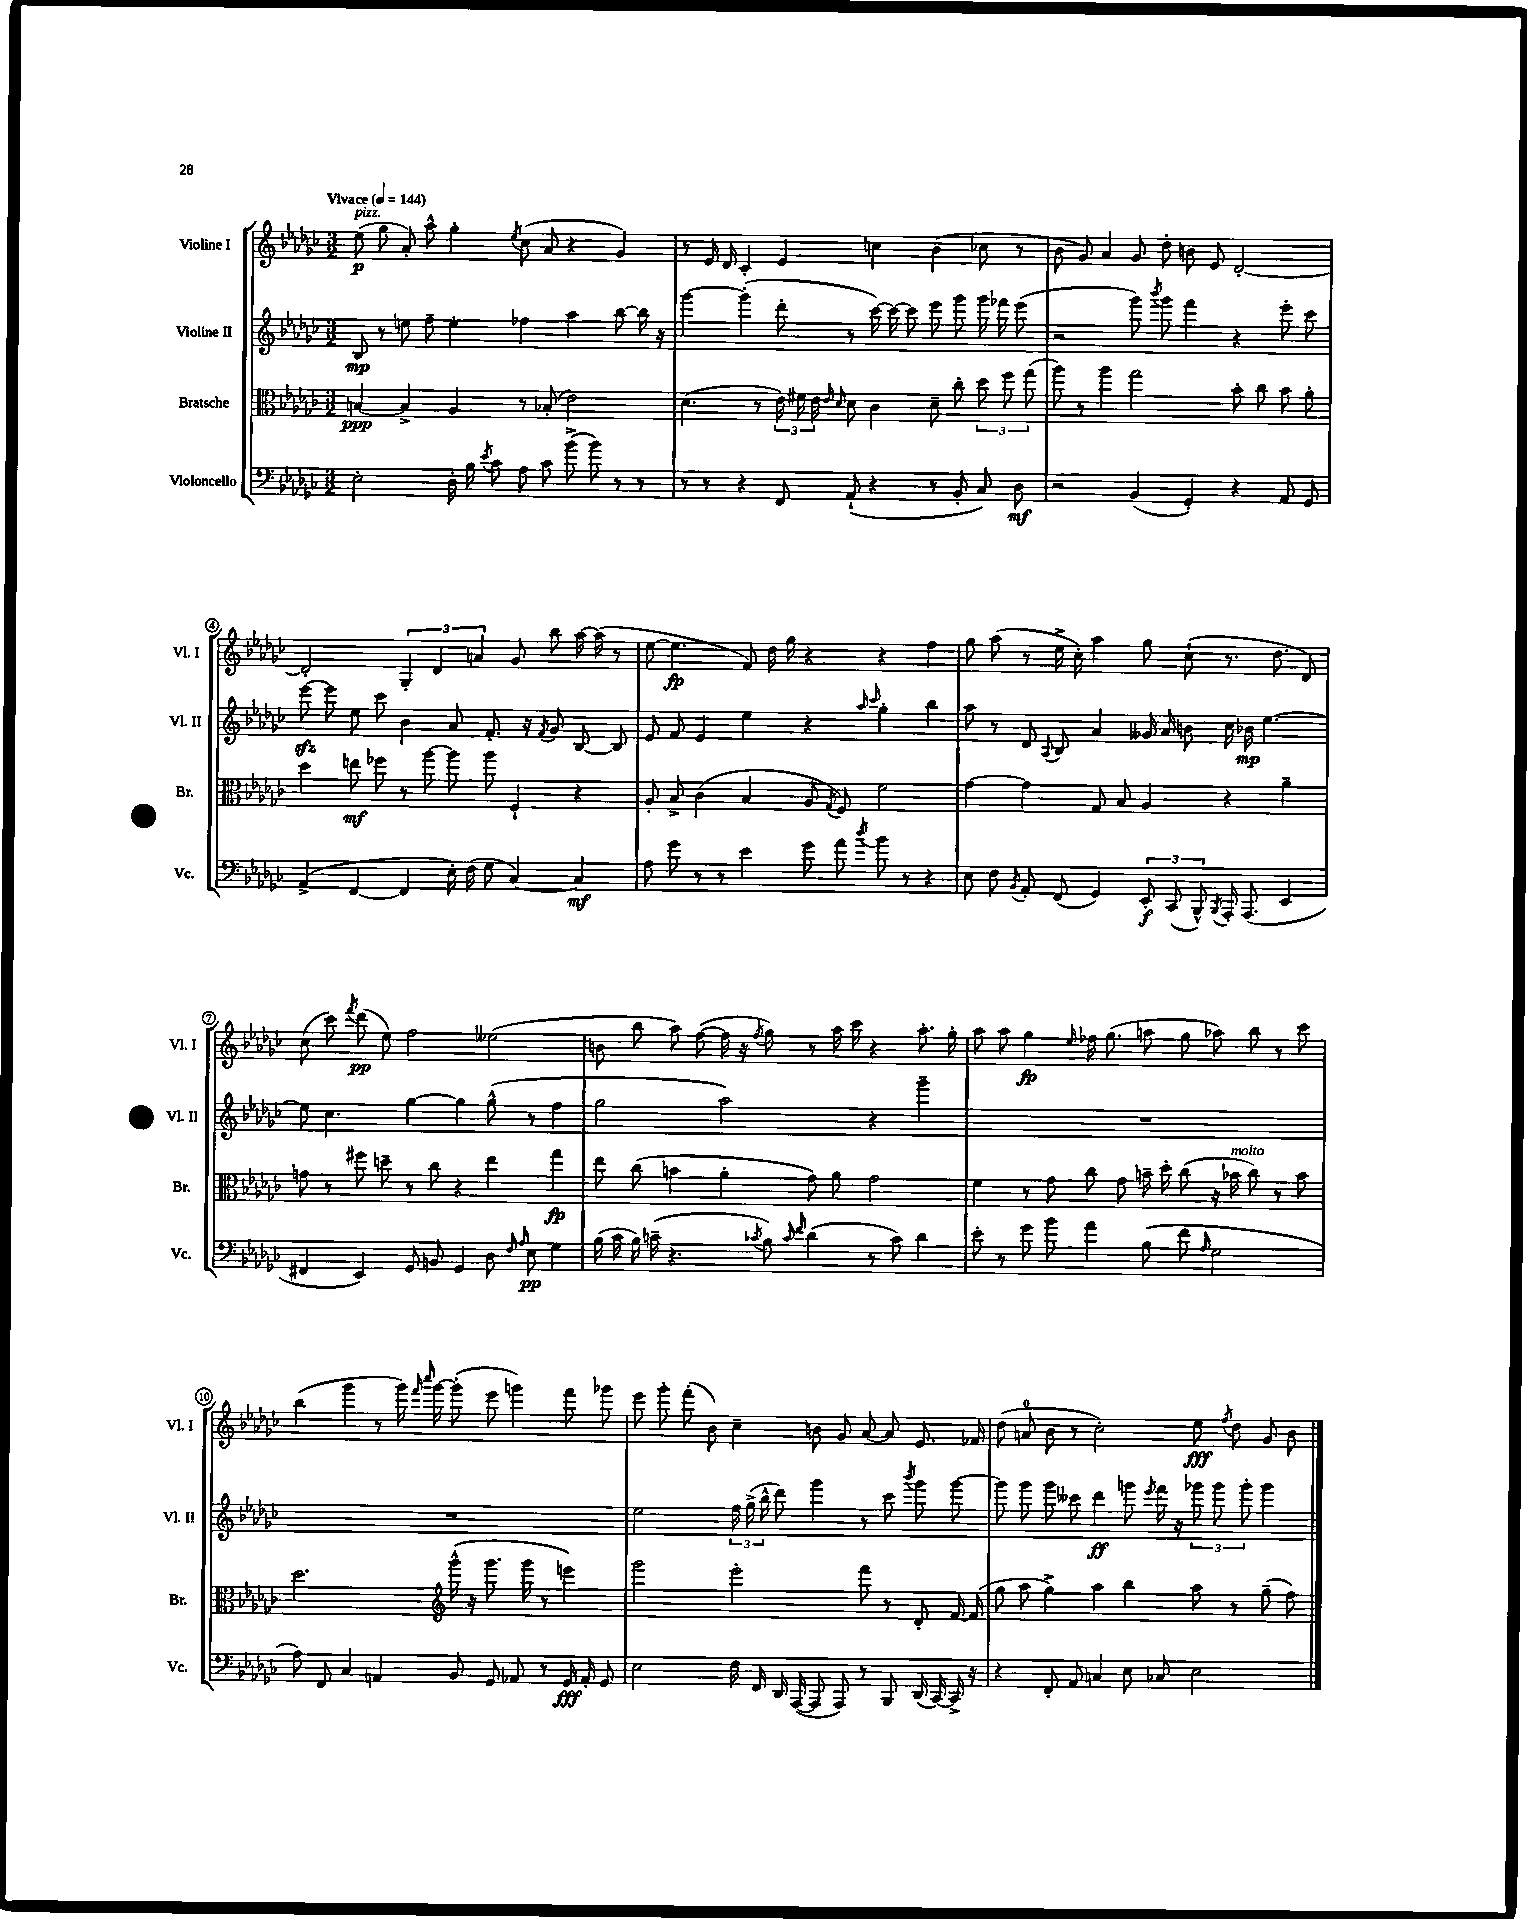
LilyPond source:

<<
\new StaffGroup <<
\new Staff = "s0" \with { instrumentName = "Violine I" shortInstrumentName = "Vl. I" } {
    \clef treble \key ges \major \numericTimeSignature \time 3/2 \tempo "Vivace" 4 = 144
    \autoBeamOff ees''8\p^\markup { \italic "pizz." }( ges''8 aes'8-.) aes''8-^ ges''4-. \acciaccatura { ees''8 } ces''8( aes'8 r4 ges'4) |
    r8 ees'16 des'16 ces'4-. ees'4 c''4 bes'4( ces''8 r8 |
    bes'8 ges'8) aes'4 ges'8 des''8-. b'8 ees'8 des'2~-. |
    des'2-. \tuplet 3/2 { ges4-. des'4 a'4 } ges'8 bes''8 aes''16~ aes''16( r8 |
    ees''8~ ees''4.\fp f'8) des''16 ges''16 r4 r4 f''4 |
    ges''8 aes''8( r8 ees''16-> ces''16-.) aes''4 ges''8 ces''8-!( r8. des''8. des'8) |
    ces''8( ces'''8) \acciaccatura { f'''8 } des'''8\pp( ees''8) f''2 eeses''2( |
    b'8 bes''8 aes''8) f''8~( f''16 r16 \acciaccatura { f''8 } ges''8) r8 aes''16 ces'''16 r4 aes''8.-. ges''16-. |
    aes''8 aes''8 ges''4\fp \grace { ees''16 } fes''16 ges''8.( a''8 ges''8 aes''8) bes''8 r8 ces'''8 |
    bes''4( ges'''4 r8 ges'''16) \grace { f'''16 ces''''16 } ges'''16~ ges'''8-.( ees'''8 g'''4) f'''8 ges'''8 |
    ees'''8 ges'''8-. f'''8-.( bes'8) ces''4-- b'8 ges'8 aes'8~ aes'8 ees'8. fes'16 |
    des''8( a'8-0 bes'8 r8 ces''2-.) ees''8\fff \acciaccatura { f''8 } des''8 ges'8 bes'8 \bar "|." |
}
\new Staff = "s1" \with { instrumentName = "Violine II" shortInstrumentName = "Vl. II" } {
    \clef treble \key ges \major \numericTimeSignature \time 3/2
    \autoBeamOff bes8\mp r8 e''8 f''8-- e''4-. fes''4 aes''4 bes''8~ bes''16 r16 |
    ges'''4~ ges'''4-.( des'''8-. r8 ces'''16~) ces'''16~ ces'''8 ees'''8 ges'''8 ges'''16 fes'''16 ees'''8( |
    r2 ges'''8) \acciaccatura { bes'''8 } ges'''8 f'''4 r4 ees'''8-. ces'''8 |
    ees'''8~\sfz ees'''8 ees''8 ces'''8 bes'4 aes'8 f'8.-. r16 \acciaccatura { f'8 } ges'8 bes8~ bes8 |
    ees'8 f'8 ees'4 ees''4 r4 \grace { aes''16 ces'''16 } ges''4-. bes''4 |
    aes''8 r8 des'8 \appoggiatura { aes8 } bes8 aes'4 geses'16 aes'16 b'8 ces''16 bes'16\mp ees''4.~ |
    ees''8 ces''4. ges''4~ ges''4 ges''8-^( r8 f''4 |
    ges''2 aes''2) r4 ges'''4-- |
    R1. |
    R1. |
    ees''2 \tuplet 3/2 { f''16 ges''16->( bes''16-^ } des'''8) ges'''4 r8 ces'''8 \acciaccatura { bes'''8 } ges'''8 ges'''8~ |
    ges'''8 ges'''8 ges'''8 ceses'''8 des'''4\ff g'''8 \acciaccatura { ees'''8 } f'''16 r16 \tuplet 3/2 { ges'''8 ges'''8 ges'''8-. } ges'''4 \bar "|." |
}
\new Staff = "s2" \with { instrumentName = "Bratsche" shortInstrumentName = "Br." } {
    \clef alto \key ges \major \numericTimeSignature \time 3/2
    \autoBeamOff b4~\ppp b4-> aes4 r8 bes8-.( ees'2) |
    des'4.( r8 \tuplet 3/2 { ees'16) fis'16 ees'16 } \grace { ees'16 des'16 } des'8 ces'4 des'8-- ces''8-. \tuplet 3/2 { des''8 f''8 ges''8( } |
    aes''8) r8 aes''4 ges''2 bes'8-. ces''8 bes'8 aes'8-. |
    des''4 e''8\mf fes''8 r8 aes''8~ aes''8 aes''8 f4-! r4 |
    aes8-. bes8-> ces'4( bes4 aes8 \acciaccatura { ges8 } f8) f'2 |
    ges'4~ ges'4 ges8 bes8 aes4 r4 aes'4-- |
    g'8 r8 fis''8 d''8-- r8 ces''8 r4 ees''4 ges''4\fp |
    ees''8 ces''8( b'4 aes'4-. ges'8) aes'8 ges'2 |
    f'4 r8 ges'8 ces''8 ges'8 b'16-- des''16-. ces''8( r16 bes'16^\markup { \italic "molto" } ces''8) r8 bes'8 |
    des''2. \clef treble ges'''16-^( r16 ges'''8. ges'''16 r8 e'''4) |
    ges'''2 ees'''2-. f'''8 r8 des'8-. f'16~ f'16( |
    ges''8 aes''8 ges''4->) aes''4 bes''4 aes''8 r8 ges''8--( f''8) \bar "|." |
}
\new Staff = "s3" \with { instrumentName = "Violoncello" shortInstrumentName = "Vc." } {
    \clef bass \key ges \major \numericTimeSignature \time 3/2
    \autoBeamOff ees2-. des16-. bes16 \acciaccatura { ees'8 } ces'8 aes8 ces'8 bes'8->( bes'8) r8 r8 |
    r8 r8 r4 f,8 aes,8-!( r4 r8 bes,8-. ces8) des8\mf |
    r2 bes,4( ges,4-.) r4 aes,8 ges,8 |
    aes,4->( f,4~ f,4 ees16-.) f16( ges8 ces4~) ces4\mf |
    aes8 ges'8 r8 r8 ees'4 ges'8 aes'8 \acciaccatura { des''8 } bes'8 r8 r4 |
    ees8 f8 \acciaccatura { bes,8 } aes,8-. f,8( ges,4) \tuplet 3/2 { ees,8-.\f ces,8( bes,,8-^) } \acciaccatura { bes,,8 } aes,,16-. aes,,8.( ees,4 |
    fis,4 ees,4) ges,8 b,8 ges,4 des8 \grace { f16 aes16 } ees8\pp ges4 |
    bes16( ces'16 bes16) c'16--( r4. \acciaccatura { ces'8 } bes8) \grace { ces'16 f'16 } des'4( r8 ces'8) des'4 |
    ees'8-. r8 ges'8 bes'8 aes'4 bes8( f'8 \grace { aes16 } ges2 |
    aes8) f,8 ces4 a,4 bes,8 ges,8 aes,8 r8 ges,16\fff aes,16-. ges,8 |
    ees2 f16 f,16 des,16 aes,,16~( aes,,8 aes,,8) r8 bes,,8 des,16( ces,16~) ces,16-> r16 |
    r4 f,8-. aes,8 c4 ees8 ces8 ees2 \bar "|." |
}
>>
>>
\layout { \context { \Score \override BarNumber.stencil = #(make-stencil-circler 0.1 0.3 ly:text-interface::print) } }
